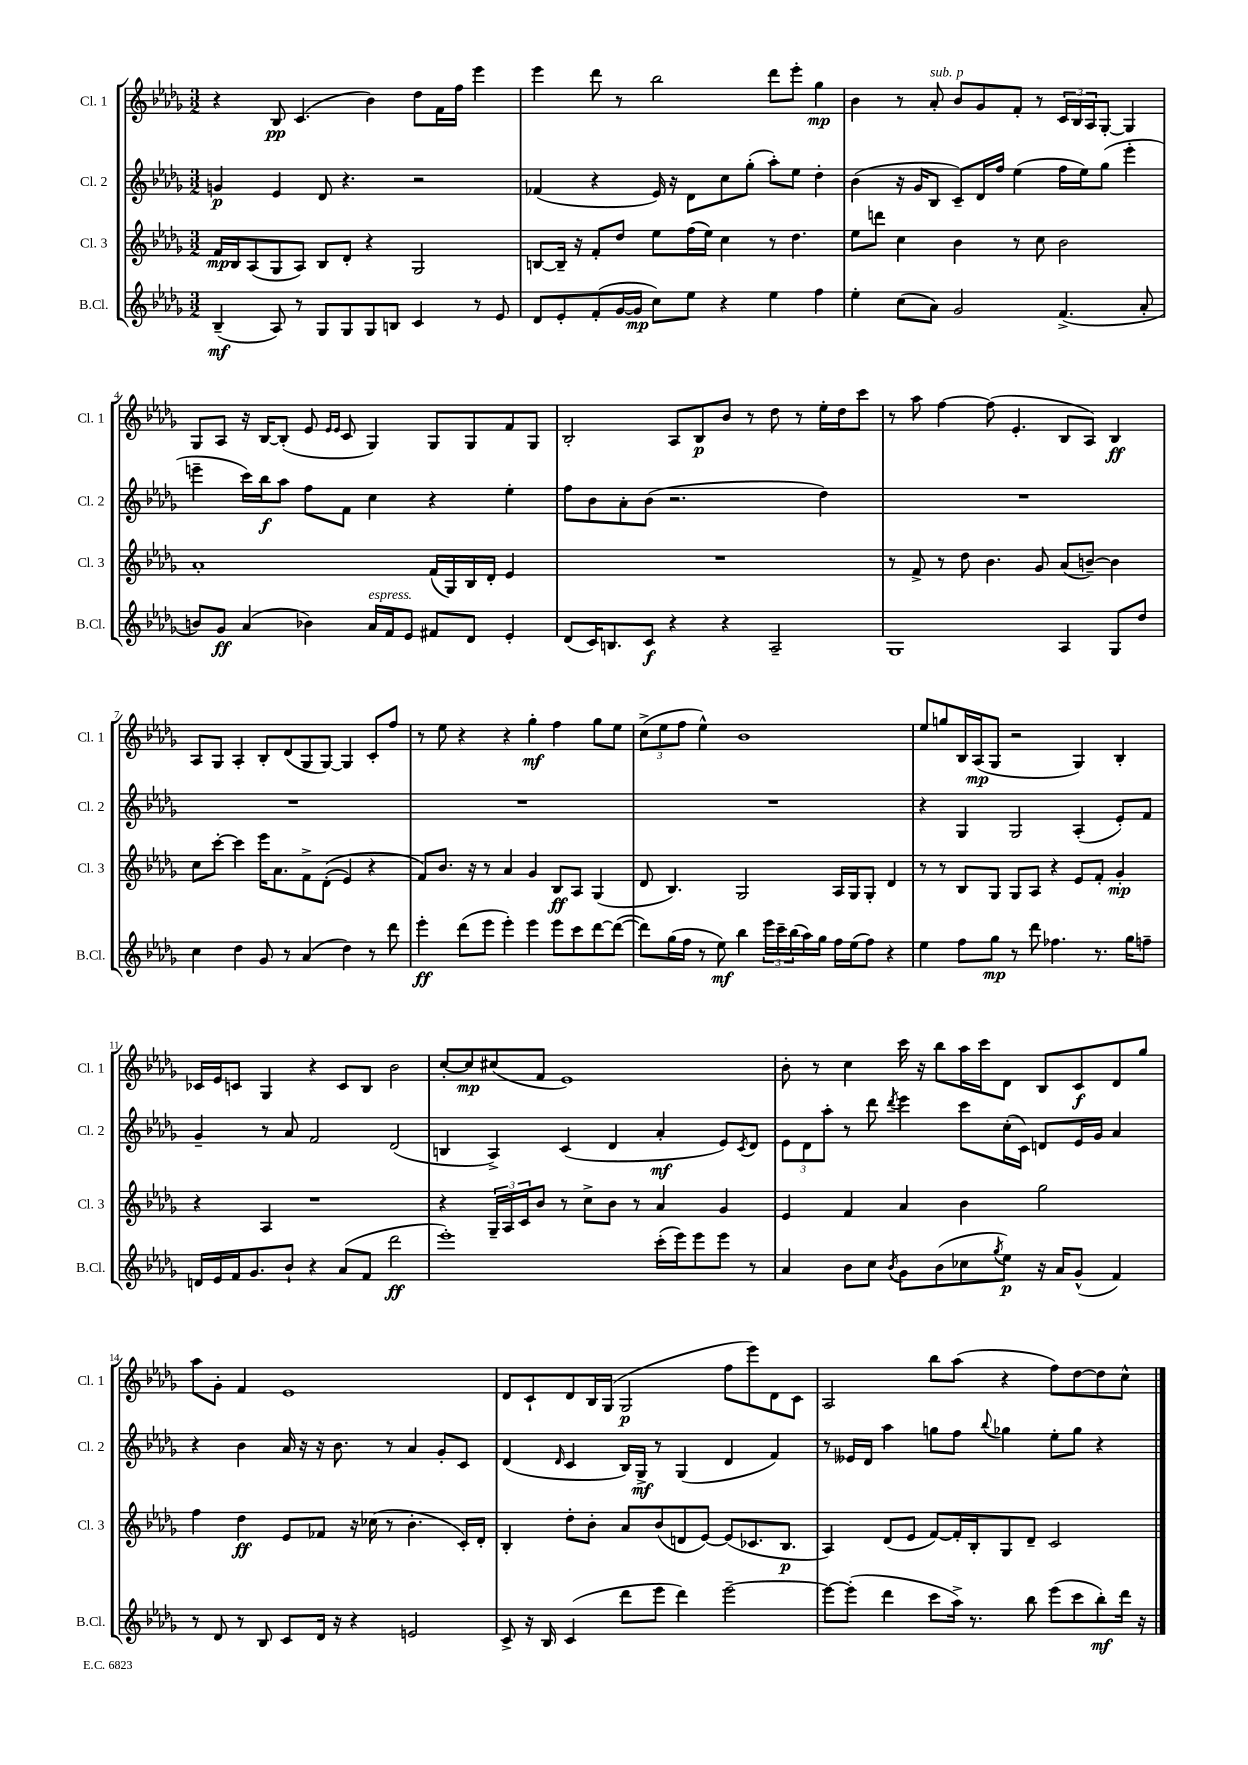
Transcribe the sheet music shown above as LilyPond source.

<<
\new StaffGroup <<
\new Staff = "s0" \with { instrumentName = "Cl. 1" shortInstrumentName = "Cl. 1" } {
    \clef treble \key des \major \numericTimeSignature \time 3/2
    r4 bes8\pp c'4.( bes'4) des''8 f'16 f''16 ees'''4 |
    ees'''4 des'''8 r8 bes''2 des'''8 ees'''8-. ges''4\mp |
    bes'4 r8 aes'8-.^\markup { \italic "sub. p" } bes'8 ges'8 f'8-. r8 \tuplet 3/2 { c'16 bes16 aes16 } ges8~-. ges4 |
    ges8 aes8 r16 bes16~ bes8-.( ees'8 \grace { ees'16 ees'16 } c'8 ges4) ges8 ges8 f'8 ges8 |
    bes2-. aes8 bes8\p bes'8 r8 des''8 r8 ees''16-. des''16 c'''8 |
    r8 aes''8 f''4~ f''8( ees'4.-. bes8 aes8) bes4\ff |
    aes8 ges8 aes4-. bes8-. des'8( ges8 ges8~) ges4 c'8-. f''8 |
    r8 ees''8 r4 r4 ges''4-.\mf f''4 ges''8 ees''8 |
    \tuplet 3/2 { c''8->( ees''8 f''8 } ees''4-^) bes'1 |
    ees''8 g''8 bes16 aes16\mp( ges8 r2 ges4) bes4-. |
    ces'16 ees'16 c'8 ges4 r4 c'8 bes8 bes'2 |
    c''8~-. c''8\mp cis''8( f'8 ees'1) |
    bes'8-. r8 c''4 c'''16 r16 bes''8 aes''16 c'''16 des'8 bes8 c'8\f des'8 ges''8 |
    aes''8 ges'8-. f'4 ees'1 |
    des'8 c'8-! des'8 bes16 ges16( ges2\p f''8 ees'''8) des'8 c'8 |
    aes2 bes''8 aes''8( r4 f''8) des''8~ des''8 c''8-^ \bar "|." |
}
\new Staff = "s1" \with { instrumentName = "Cl. 2" shortInstrumentName = "Cl. 2" } {
    \clef treble \key des \major \numericTimeSignature \time 3/2
    g'4\p ees'4 des'8 r4. r2 |
    fes'4( r4 ees'16) r16 des'8 c''8 ges''8-.( aes''8-.) ees''8 des''4-. |
    bes'4( r16 ges'16 bes8 c'8--) des'16 f''16 ees''4( f''16 ees''16) ges''8( ees'''4-. |
    e'''4-- c'''16) bes''16\f aes''8 f''8 f'8 c''4 r4 ees''4-. |
    f''8 bes'8 aes'8-. bes'8( r2. des''4) |
    R1. |
    R1. |
    R1. |
    R1. |
    r4 ges4 ges2 aes4-.( ees'8-.) f'8 |
    ges'4-- r8 aes'8 f'2 des'2( |
    b4 aes4->) c'4( des'4 aes'4-.\mf ees'8) \acciaccatura { c'8 } des'8 |
    \tuplet 3/2 { ees'8 des'8 aes''8-. } r8 des'''8 \acciaccatura { des'''8 } ees'''4 c'''8 c''16-.( c'16) d'8 ees'16 ges'16 aes'4 |
    r4 bes'4 aes'16 r16 r16 bes'8. r8 aes'4 ges'8-. c'8 |
    des'4( \grace { des'16 } c'4 bes16) ges16->\mf r8 ges4( des'4 f'4) |
    r8 eeses'16 des'16 aes''4 g''8 f''8 \appoggiatura { bes''8 } ges''4 ees''8-. ges''8 r4 \bar "|." |
}
\new Staff = "s2" \with { instrumentName = "Cl. 3" shortInstrumentName = "Cl. 3" } {
    \clef treble \key des \major \numericTimeSignature \time 3/2
    f'16\mp bes16 aes8( ges8 aes8) bes8 des'8-. r4 ges2 |
    b8~ b16-- r16 f'8-. des''8 ees''8 f''16( ees''16) c''4 r8 des''4. |
    ees''8 d'''8 c''4 bes'4 r8 c''8 bes'2 |
    aes'1-. f'16( ges16) bes16 des'16-. ees'4 |
    R1. |
    r8 f'8-> r8 des''8 bes'4. ges'8 aes'8( b'8~--) b'4 |
    c''8 c'''8~-. c'''4 ees'''16 aes'8. f'8-> des'8-.(\( ees'4) r4 |
    f'8\) bes'8. r16 r8 aes'4 ges'4 bes8\ff aes8 ges4( |
    des'8 bes4.) ges2 aes16 ges16 ges8-. des'4 |
    r8 r8 bes8 ges8 ges8 aes8 r4 ees'8 f'8-. ges'4-.\mp |
    r4 aes4 r1 |
    r4 \tuplet 3/2 { ges16-- aes16 c'16 } bes'8 r8 c''8-> bes'8 r8 aes'4 ges'4 |
    ees'4 f'4 aes'4 bes'4 ges''2 |
    f''4 des''4\ff ees'8 fes'8 r16 ces''16( r8 bes'4.-. c'16-.) des'16-. |
    bes4-. des''8-. bes'8-. aes'8 bes'8( d'8 ees'8~) ees'8( ces'8. bes8.\p |
    aes4) des'8( ees'8 f'8~) f'16-. bes16-. ges8 des'8-- c'2 \bar "|." |
}
\new Staff = "s3" \with { instrumentName = "B.Cl." shortInstrumentName = "B.Cl." } {
    \clef treble \key des \major \numericTimeSignature \time 3/2
    bes4--\mf( aes8) r8 ges8 ges8 ges8 b8 c'4 r8 ees'8 |
    des'8 ees'8-. f'8-.( ges'16~ ges'16\mp c''8) ees''8 r4 ees''4 f''4 |
    ees''4-. c''8( aes'8) ges'2 f'4.->( aes'8-. |
    b'8) ges'8\ff aes'4( bes'4) aes'16^\markup { \italic "espress." } f'16 ees'8 fis'8 des'8 ees'4-. |
    des'8( c'16) b8. c'8\f r4 r4 aes2-- |
    ges1 aes4 ges8 des''8 |
    c''4 des''4 ges'8 r8 aes'4( des''4) r8 des'''8 |
    ees'''4-.\ff des'''8( ees'''8 ees'''4-.) ees'''4 ees'''8 c'''8 des'''8~ des'''8~( |
    des'''8) ges''16( f''16 r8 ees''8\mf) bes''4 \tuplet 3/2 { ees'''16 c'''16-- bes''16( } aes''16) ges''16 f''16 ees''16( f''8) r4 |
    ees''4 f''8 ges''8\mp r8 des'''8 fes''4. r8. ges''16 f''8-- |
    d'16 ees'16 f'16 ges'8. bes'8-! r4 aes'8( f'8 des'''2\ff |
    ees'''1-.) c'''16-.( ees'''16) ees'''8 ees'''8 r8 |
    aes'4 bes'8 c''8 \acciaccatura { bes'8 } ges'8 bes'8( ces''8 \acciaccatura { ges''8 } ees''8\p) r16 aes'16 ges'8-^( f'4) |
    r8 des'8 r8 bes8 c'8 des'16 r16 r4 e'2 |
    c'8-> r16 bes16 c'4( des'''8 ees'''8 des'''4) ees'''2~-- |
    ees'''8~ ees'''8-.( des'''4 c'''8 aes''16->) r8. bes''8 ees'''8( c'''8 bes''8-.\mf) des'''16 r16 \bar "|." |
}
>>
>>
